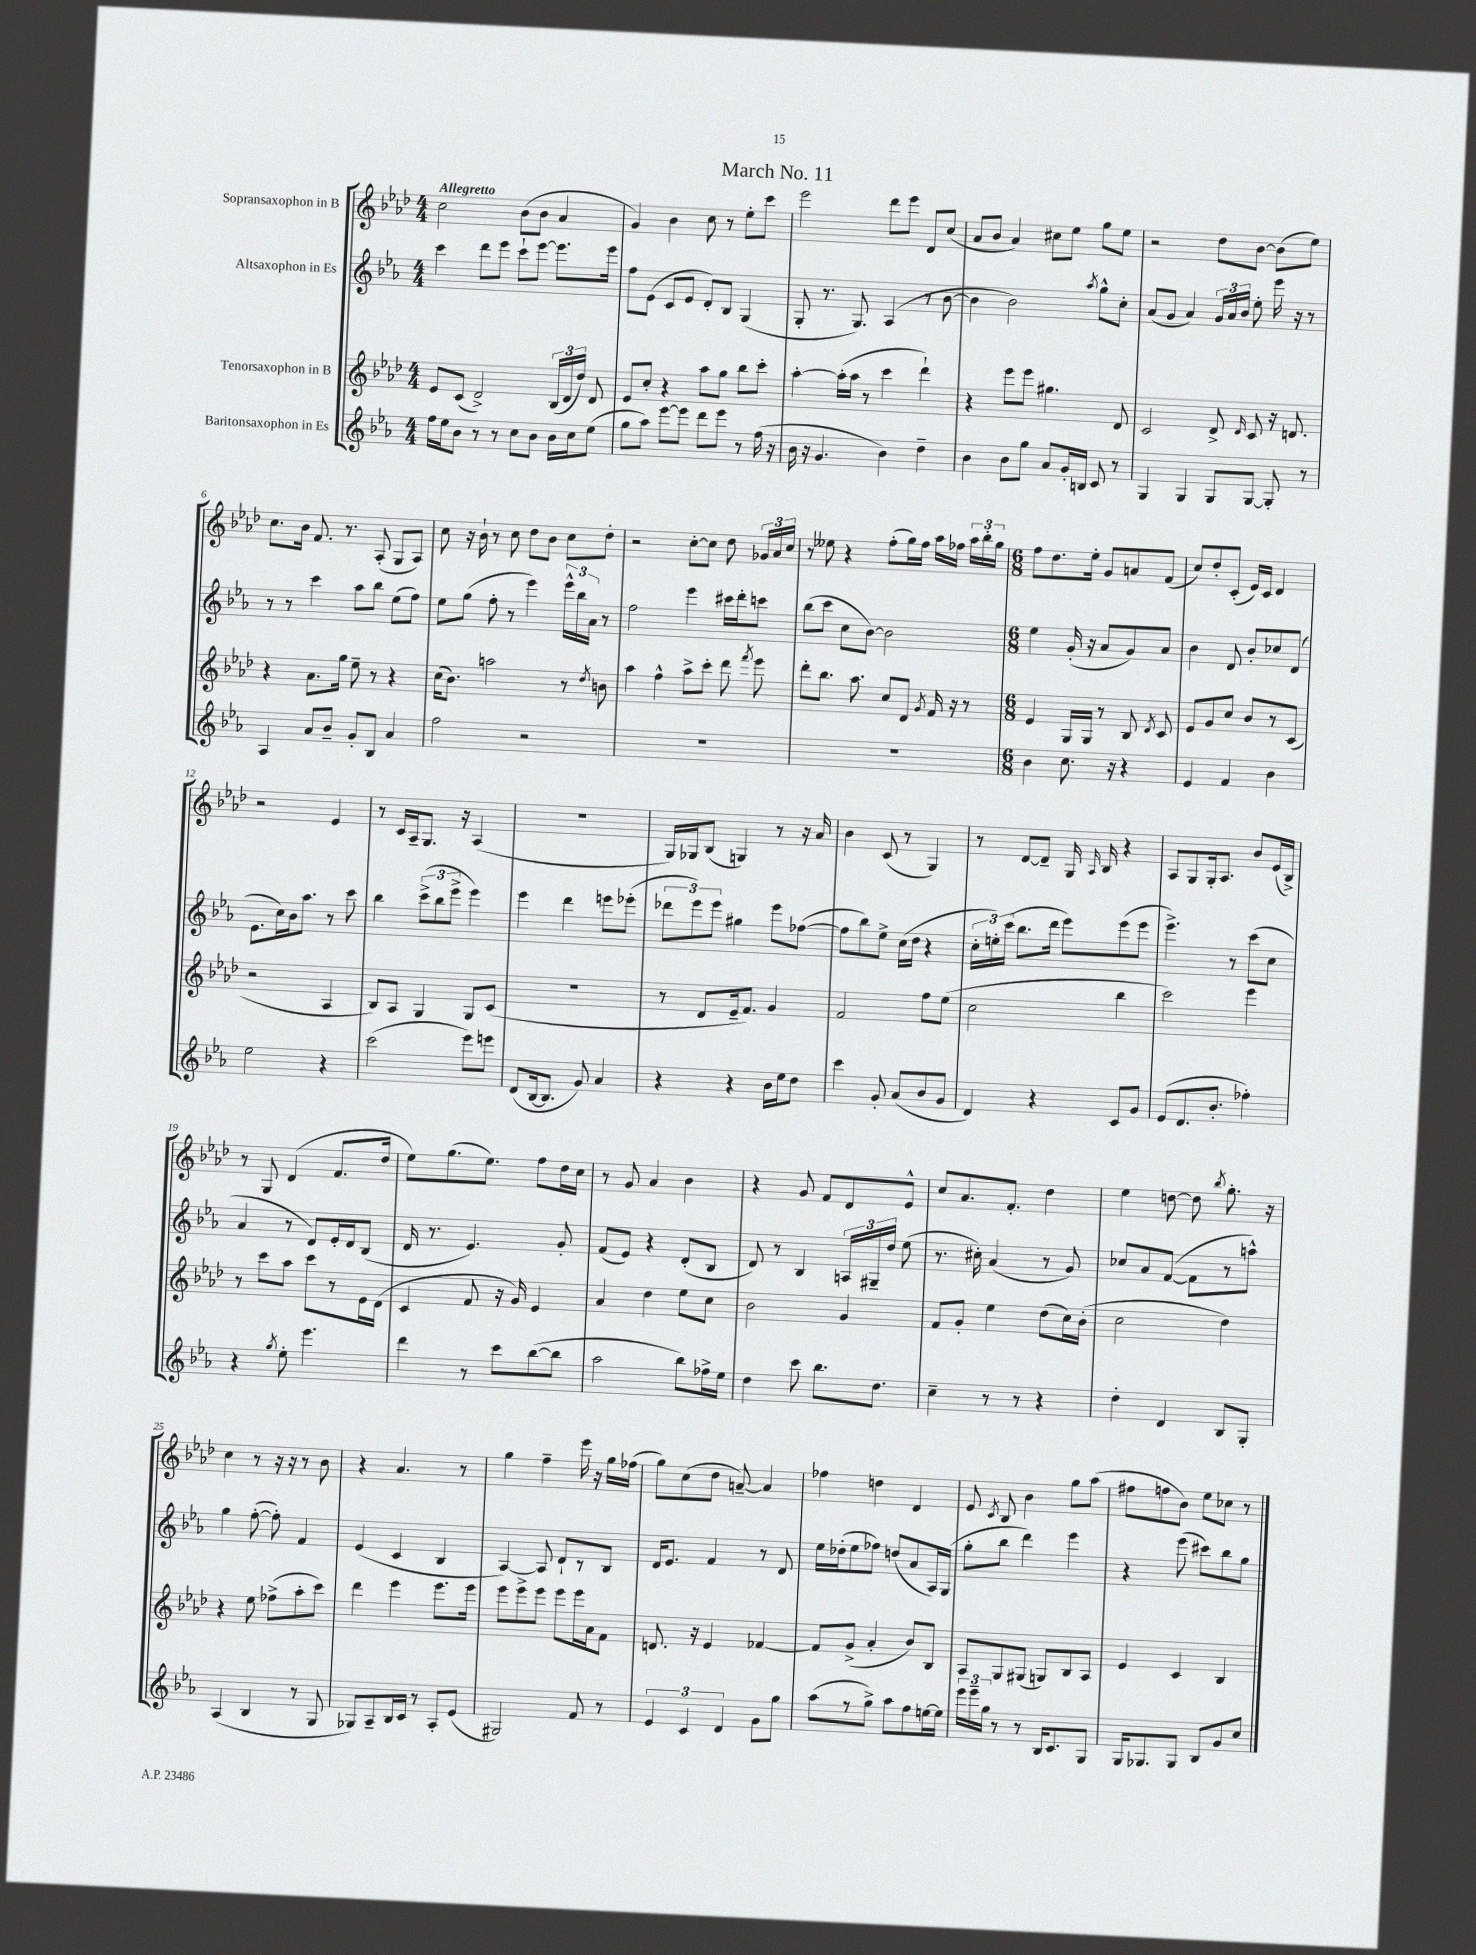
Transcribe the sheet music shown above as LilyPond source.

\header { title = "March No. 11" }
<<
\new StaffGroup <<
\new Staff = "s0" \with { instrumentName = "Sopransaxophon in B" } {
    \clef treble \key aes \major \numericTimeSignature \time 4/4 \tempo "Allegretto"
    \autoBeamOff c''2 bes'8[( bes'8] aes'4 |
    g'4) bes'4 c''8 r8 ees''8[-. c'''8] |
    ees'''2 des'''8[ ees'''8] des'8[ c''8]( |
    aes'8[ bes'8] aes'4) cis''8[ ees''8] g''8[ ees''8] |
    r2 des''8[ bes'8]~ bes'8[( ees''8]) |
    c''8.[ bes'16] f'8. r8. aes8-.( g8[ aes8]) |
    c''8 r16 bes'16-! r8 c''8 des''8[ bes'8] c''8[ des''8]-. |
    r2 c''8[~-. c''8] des''8 \tuplet 3/2 { ges'16[ aes'16 c''16] } |
    r8 eeses''8 r4 f''8[-.( g''16) f''16] aes''16[ fes''16] \tuplet 3/2 { aes''16[ bes''16-. g''16] } |
    \numericTimeSignature \time 6/8 f''8[ des''8. ees''16]-. g'8[ a'8 f'8]( |
    c''8[) des''8-. c'8]-.( ees'16[) c'16] des'4 |
    r2 ees'4 |
    r8 c'16[ aes16-- g8.] r16 aes4( |
    R2. |
    g16[) ges16 bes8]( g4) r8 r16 aes'16 |
    bes'4 c'8( r8 g4) |
    r8 des'8[~ des'8]-- g16 \grace { aes16 } bes16 r4 |
    aes8[ g8 g16-. aes8.] bes'8[ ees'16( bes16]->) |
    r8 g8 des'4( f'8.[ des''16] |
    ees''8[) g''8.( ees''8.]) f''8[ des''16 c''16] |
    r8 g'8 aes'4 bes'4 |
    r4 g'8 f'8[ des'8 ees'8]-^ |
    c''8[ aes'8. f'8.]-. des''4 |
    ees''4 d''8~ d''8 \acciaccatura { bes''8 } g''8.-. r16 |
    c''4 r8 r16 r16 r8 bes'8 |
    r4 aes'4. r8 |
    g''4 f''4-- ees'''16 r16 g''16[ fes''16]( |
    g''8[) c''8( des''8] a'8~--) a'4 |
    fes''4 d''4 des'4 |
    ees'8 \acciaccatura { c'8 } bes8 bes'4 g''8[ aes''8]( |
    fis''8[ f''8 bes'8]) ees''8[ ces''8] r8 \bar "|." |
}
\new Staff = "s1" \with { instrumentName = "Altsaxophon in Es" } {
    \clef treble \key ees \major \numericTimeSignature \time 4/4
    \autoBeamOff c'''4 d'''8[ ees'''8] c'''8[-! ees'''8]~ ees'''8.[ ees'''16] |
    f''8[ ees'8]( c'8[ ees'8] d'8[-.) bes8] g4( |
    g8-. r8. g8.) aes4( r8 bes'8~ |
    bes'4 bes'2) \acciaccatura { aes''8 } g''8[-^ c''8]-. |
    aes'8[( g'8] aes'4) \tuplet 3/2 { g'16[ aes'16 bes'16] } ees''8-. ees'''16 r16 r8 |
    r8 r8 c'''4 aes''8[ bes''8] ees''8[( f''8]) |
    ees''8[ g''8]( f''8-. r8 ees'''4) \tuplet 3/2 { ees'''16[-^ bes''16 aes'16] } r8 |
    f''2 ees'''4 cis'''16[ d'''16-. c'''8] |
    bes''8[( c'''8] c''8[ bes'8]~) bes'2 |
    \numericTimeSignature \time 6/8 ees''4 g'16-.( r16 aes'8[ g'8) aes'8] |
    bes'4 d'8 bes'8[-. ces''8 d'8]( |
    ees'8.[ c''16) bes'16 aes''8.] r8 c'''8 |
    bes''4 \tuplet 3/2 { c'''8[->( bes''8 ees'''8]-> } ees'''4) |
    ees'''4 d'''4 e'''8[ ees'''8]-.( |
    \tuplet 3/2 { des'''8[ ees'''8) ees'''8] } gis''4 ees'''8[ fes''8]~( |
    fes''8[ bes''8) ees''8]-> c''16[( d''16] r4 |
    \tuplet 3/2 { c''16[-. e''16-.) c'''16]( } bes''8.[ d'''16] ees'''8[) ees'''8( ees'''8] |
    ees'''4.->) r8 c'''8[( c''8] |
    aes'4 r8 d'8[) ees'16-. d'16 bes8]( |
    d'16 r8. ees'4.) g'8-. |
    f'8[( ees'8]) r4 d'8[-.( bes8] |
    d'8) r8 bes4 \tuplet 3/2 { a16[ gis16-- d''16] } ees''8( |
    r8. cis''16-.) aes'4( r8 g'8) |
    ces''8[ aes'8 f'8]~( f'8[ r8 a''8]-^) |
    g''4 f''8~-.( f''8-.) f'4 |
    ees'4( c'4 bes4 |
    aes4~) aes8 d'8[-! r8 bes8] |
    d'16[ ees'8.] f'4 r8 d'8 |
    ees''16[ des''16-.( ees''8 fes''8]) d''8[( aes'8 aes16) g16]( |
    g''8[-. bes''8] d'''4) ees'''4 |
    r4 ees'''8( cis'''8[) bes''8 g''8] \bar "|." |
}
\new Staff = "s2" \with { instrumentName = "Tenorsaxophon in B" } {
    \clef treble \key aes \major \numericTimeSignature \time 4/4
    \autoBeamOff ees'8[ c'8]( des'2->) \tuplet 3/2 { bes16[( des'16 des''16]) } des'8 |
    ees'8[ c''8]-. r4 aes''8[ g''8] bes''8[ c'''8]-. |
    aes''4~-. aes''16[-.( aes''16] r8 c'''4 des'''4-!) |
    r4 ees'''8[ ees'''8] gis''4. des'8 |
    c'2 des'8-> \grace { des'16 } c'8 r16 d'8. |
    r4 aes'8.[ g''16] ees''8-- r8 r4 |
    c''16[( bes'8.]) a''2 r8 \acciaccatura { des''8 } b'8 |
    aes''4 f''4-^ aes''8[-> c'''8]-. des'''8 \acciaccatura { f'''8 } ees'''8 |
    des'''8[-. bes''8.] aes''8. c''8[ des'8] \acciaccatura { g'8 } f'16 r16 r8 |
    \numericTimeSignature \time 6/8 ees'4 g16[ g16] r8 bes8 \acciaccatura { des'8 } c'8 |
    ees'8[ g'8 c''8] bes'8[ r8 c'8]( |
    r2 aes4 |
    bes8[) aes8] g4 g8[ c'8]( |
    R2. |
    r8 des'8[ ees'16-- f'8.]) g'4 |
    f'2 f''8[ ees''8]( |
    c''2 bes''4 |
    c'''2) ees'''4 |
    r8 c'''8[ aes''8] c'''8[ r8 ees'16 des'16]( |
    c'4 f'8 r16 g'16) ees'4 |
    aes'4 des''4 ees''8[ c''8] |
    bes'2 g'4 |
    f'8[ g'8]-. ees''4 des''8[( c''16) bes'16]-.( |
    c''2 des''4) |
    r4 ees''8 fes''8[->( aes''8-. c'''8]) |
    des'''4 ees'''4 ees'''8.[ ees'''16] |
    ees'''8[ ees'''8-> ees'''8] ees'''8[ ees'''16 aes'16 f'8] |
    d'8. r16 ees'4 fes'4~ |
    fes'8[ g'8]->( aes'4-. bes'8[) bes8] |
    aes8[ g8 gis8]( g8[) bes8 aes8] |
    ees'4 c'4 bes4 \bar "|." |
}
\new Staff = "s3" \with { instrumentName = "Baritonsaxophon in Es" } {
    \clef treble \key ees \major \numericTimeSignature \time 4/4
    \autoBeamOff f''16[ ees''16 bes'8] r8 r8 c''8[ bes'8] bes'16[ c''16 ees''8]( |
    g''8[ aes''8]) ees'''8[~ ees'''8] d'''8[ ees'''8] r8 f''16( r16 |
    bes'16 r16 g'4. bes'4) d''4-- |
    bes'4 bes'8[ g''8] aes'8[ g'16-. b16] c'8 r8 |
    g4 g4 g8[ g8]~ g8-. r8 |
    aes4 aes'8[ bes'8]-- g'8[-. bes8] aes'4 |
    f''2 r2 |
    R1 |
    R1 |
    \numericTimeSignature \time 6/8 bes'4 c''8. r16 r4 |
    ees'4 f'4 bes'4 |
    ees''2 r4 |
    c'''2( ees'''8[) e'''8] |
    d'8[( bes16~ bes8.] g'8) aes'4 |
    r4 r4 bes'16[ ees''16 d''8] |
    c'''4 g'8-. aes'8[( bes'8 g'8] |
    d'4) r4 c'8[ g'8] |
    ees'8[( d'8. bes'8.]-. fes''4-.) |
    r4 \acciaccatura { g''8 } ees''8-. ees'''4. |
    d'''4 r8 c'''8[ bes''8~( bes''8] |
    aes''2 bes''8[) fes''16-> ees''16] |
    d''4 c'''8 bes''8.[ d''8.] |
    c''4-- r8 r8 r4 |
    d''4-. d'4 bes8[ g8]-. |
    aes4( bes4 r8 g8 |
    ges8[) aes8-- bes16 c'16] r8 aes8[-. ees'8]( |
    gis2) f'8 r8 |
    \tuplet 3/2 { ees'4 c'4 d'4 } g'8[ g''8] |
    aes''8[( r8 g''8]->) aes''8[ f''8 e''16~ e''16] |
    \tuplet 3/2 { ees'''16[ ees'''16-- g''16] } r8 r8 bes16[ c'8. g8] |
    g16[ ges8. ges8] bes8[ g'8 c''8] \bar "|." |
}
>>
>>
